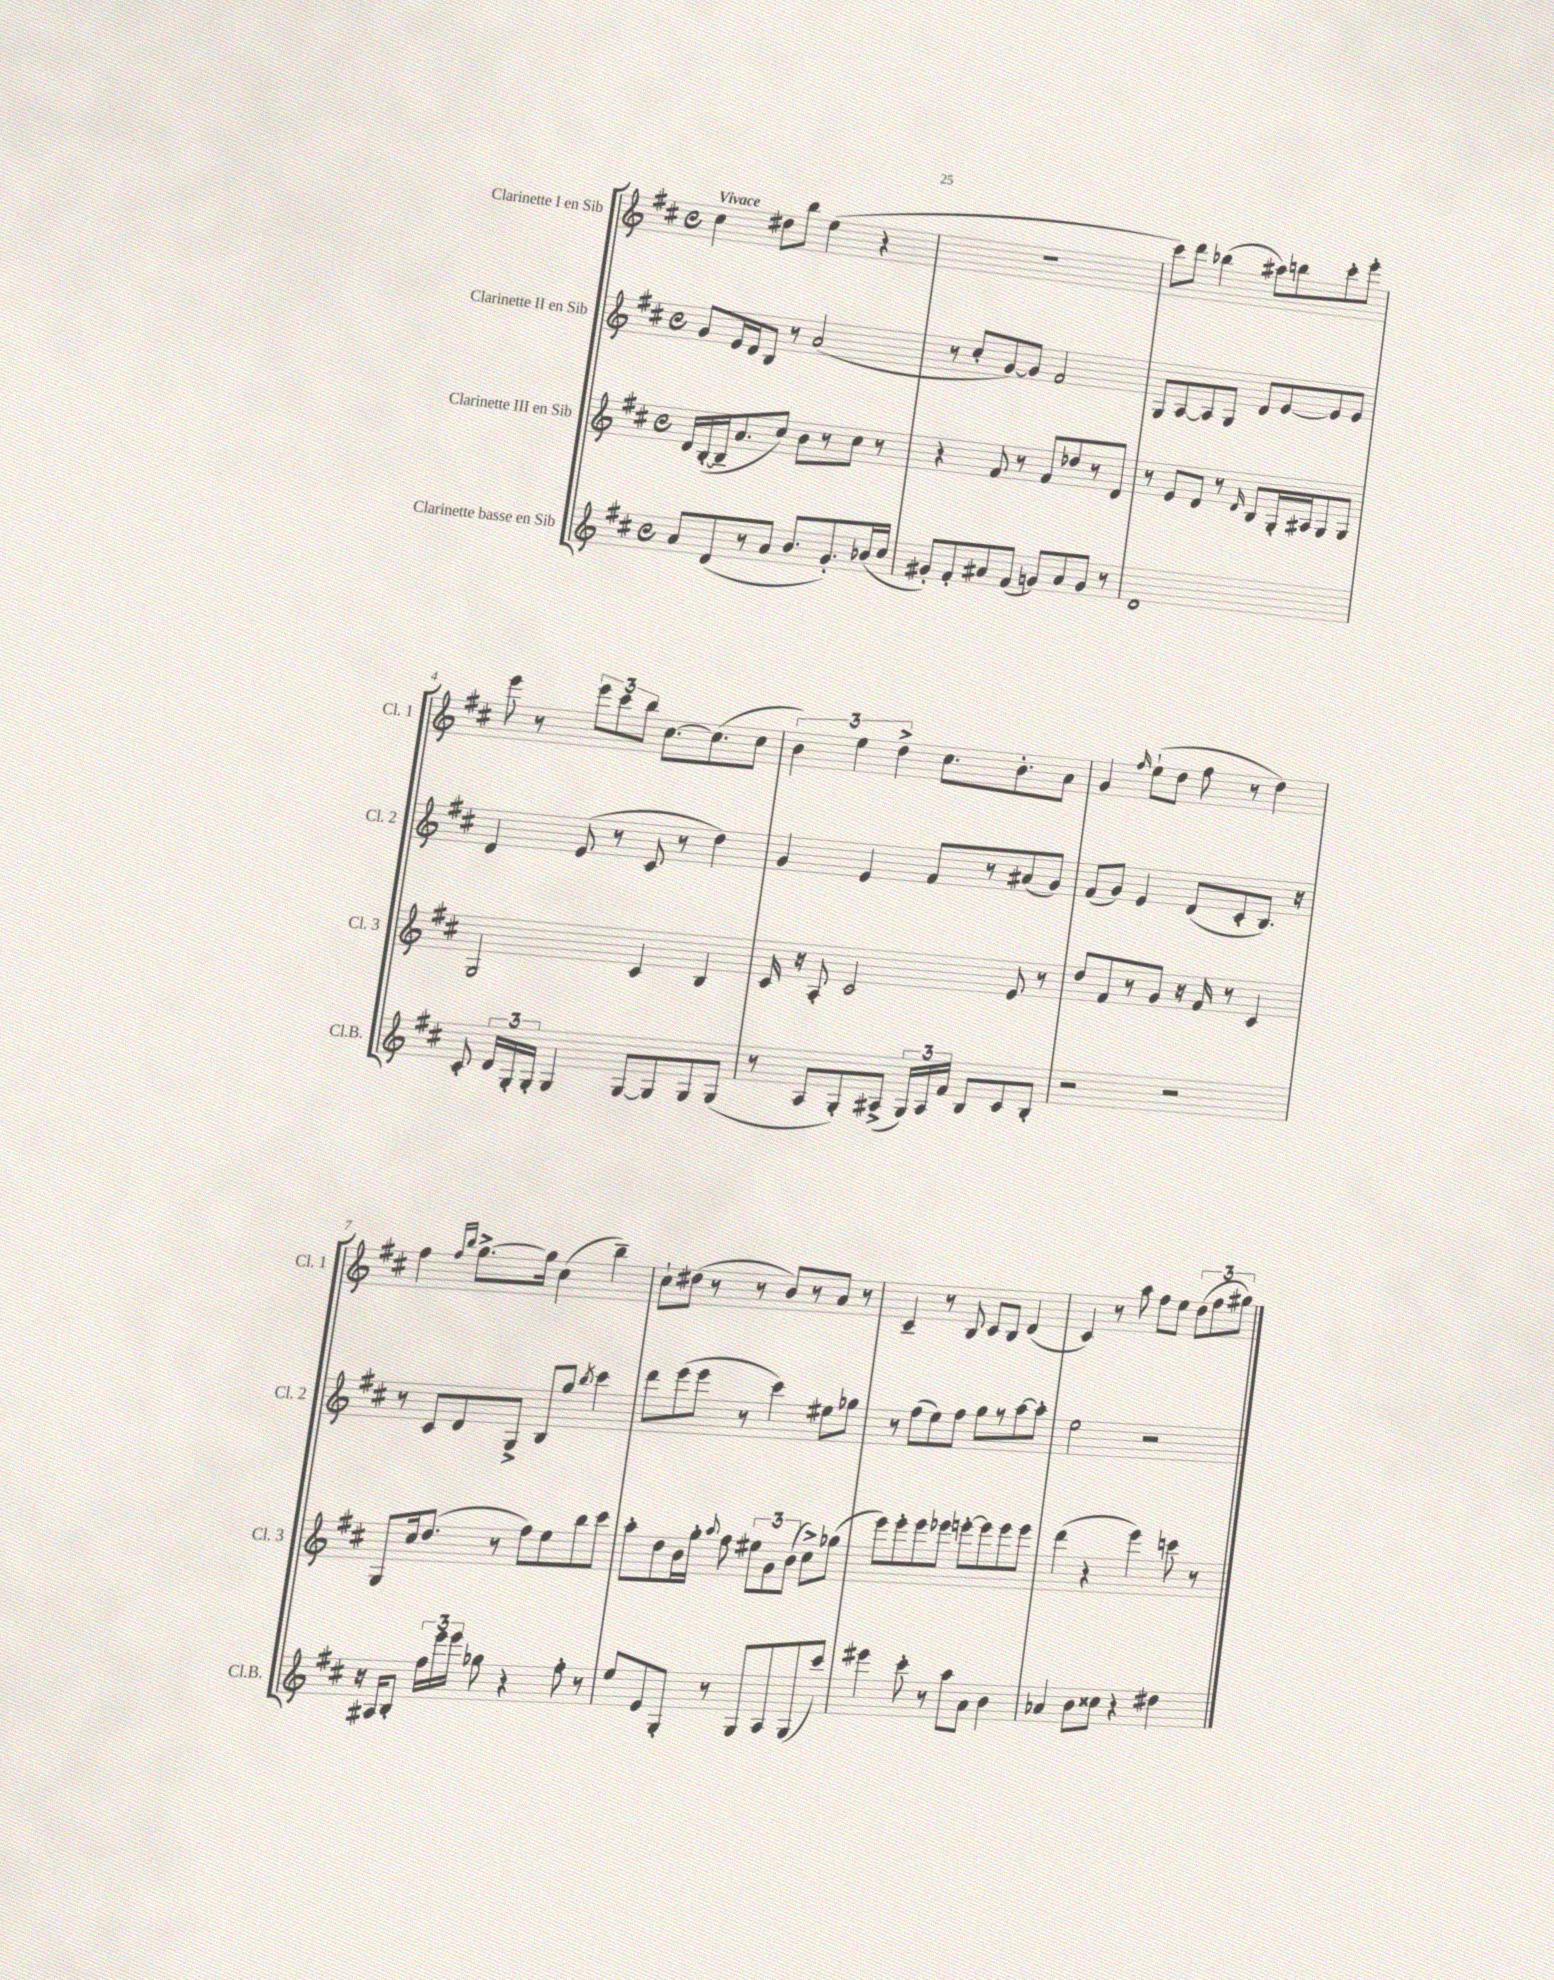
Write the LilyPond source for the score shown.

<<
\new StaffGroup <<
\new Staff = "s0" \with { instrumentName = "Clarinette I en Sib" shortInstrumentName = "Cl. 1" } {
    \clef treble \key d \major \defaultTimeSignature \time 4/4 \tempo "Vivace"
    \autoBeamOff cis''4 dis''8[ b''8] e''4( r4 |
    R1 |
    cis'''8[) d'''8] bes''4( ais''8[) b''8 cis'''8-. e'''8]-. |
    e'''8 r8 \tuplet 3/2 { e'''8[ cis'''8 b''8] } cis''8.[~ cis''8.( cis''8] |
    \tuplet 3/2 { b'4) e''4 d''4-> } cis''8.[ b'8.-. a'8] |
    g'4 \grace { fis''16 } e''8[-!( d''8] fis''8 r8 d''4) |
    fis''4 \grace { fis''16[ b''16] } g''8.[~-> g''16] cis''4( b''4--) |
    cis''8[-! dis''8]( r8 r8 b'8[) r8 a'8] r8 |
    cis'4-- r8 b8 cis'8[ b8] d'4( |
    cis'4) r8 a''8 fis''8[ e''8] \tuplet 3/2 { d''8[( fis''8 gis''8]) } \bar "|." |
}
\new Staff = "s1" \with { instrumentName = "Clarinette II en Sib" shortInstrumentName = "Cl. 2" } {
    \clef treble \key d \major \defaultTimeSignature \time 4/4
    \autoBeamOff g'8[ e'16 d'16 b8] r8 a'2( |
    r8 cis''8[-. g'8~) g'8] fis'2 |
    g8[ a8~ a8 g8] d'8[ e'8~ e'8 e'8] |
    d'4 e'8( r8 cis'8 r8 d''4) |
    g'4 e'4 fis'8[ r8 ais'8( g'8]) |
    fis'8[( g'8]) e'4 d'8[( cis'8-. b8.]) r16 |
    r8 cis'8[ d'8 g8]-> b8[ g''8] \acciaccatura { b''8 } cis'''4 |
    d'''8[ e'''8( e'''8] r8 cis'''4) eis''8[ ges''8] |
    r8 fis''8[( e''8) fis''8] g''8[ r8 a''8~ a''8]-. |
    e''2 r2 \bar "|." |
}
\new Staff = "s2" \with { instrumentName = "Clarinette III en Sib" shortInstrumentName = "Cl. 3" } {
    \clef treble \key d \major \defaultTimeSignature \time 4/4
    \autoBeamOff d'16[ b16~-.( b16-- a'8. cis''8]) b'8[ r8 cis''8] r8 |
    r4 fis'8 r8 fis'8[ des''8 r8 d'8] |
    r8 e'8[ d'8] r8 \grace { d'16 } b8[ g16-. ais16 g8 g8] |
    g2 cis'4 b4 |
    cis'16 r16 a8-. cis'2 e'8 r8 |
    d''8[ fis'8 r8 g'8] r16 fis'16 r8 cis'4 |
    g8[ cis''16 d''8.]( r8 fis''8[) e''8 b''8 cis'''8] |
    a''8[-. d''8 b'16 g''16]-. \appoggiatura { a''8 } fis''8 \tuplet 3/2 { eis''8[ g'8 b'8]( } cis''8[->) ges''8]( |
    e'''8[) e'''8-. e'''8 ees'''8] e'''8[~-. e'''8 e'''8 e'''8] |
    d'''4( r4 e'''4) c'''8 r8 \bar "|." |
}
\new Staff = "s3" \with { instrumentName = "Clarinette basse en Sib" shortInstrumentName = "Cl.B." } {
    \clef treble \key d \major \defaultTimeSignature \time 4/4
    \autoBeamOff a'8[ d'8( r8 a'8] b'8.[ g'8.-.) bes'16( cis''16] |
    gis'8[-.) fis'8-. ais'8 fis'8]( g'8[) ais'8 g'8] r8 |
    d'1 |
    cis'8-. \tuplet 3/2 { d'16[ g16-. g16]-. } g4 g8[~ g8 g8 g8]( |
    r8 a8[ g8-.) ais8]->( \tuplet 3/2 { g16[) ais16 fis'16] } b8[ cis'8 b8]-. |
    r2 r2 |
    r16 ais16[ b8]-. \tuplet 3/2 { fis''16[ e'''16 e'''16] } ges''8 r4 fis''8-. r8 |
    e''8[ e'8 g8]-. r8 g8[ a8 g8( cis'''8]) |
    eis'''4 cis'''8-. r8 a''8[ a'8] b'4 |
    aes'4 b'8[ cisis''8] r4 dis''4 \bar "|." |
}
>>
>>
